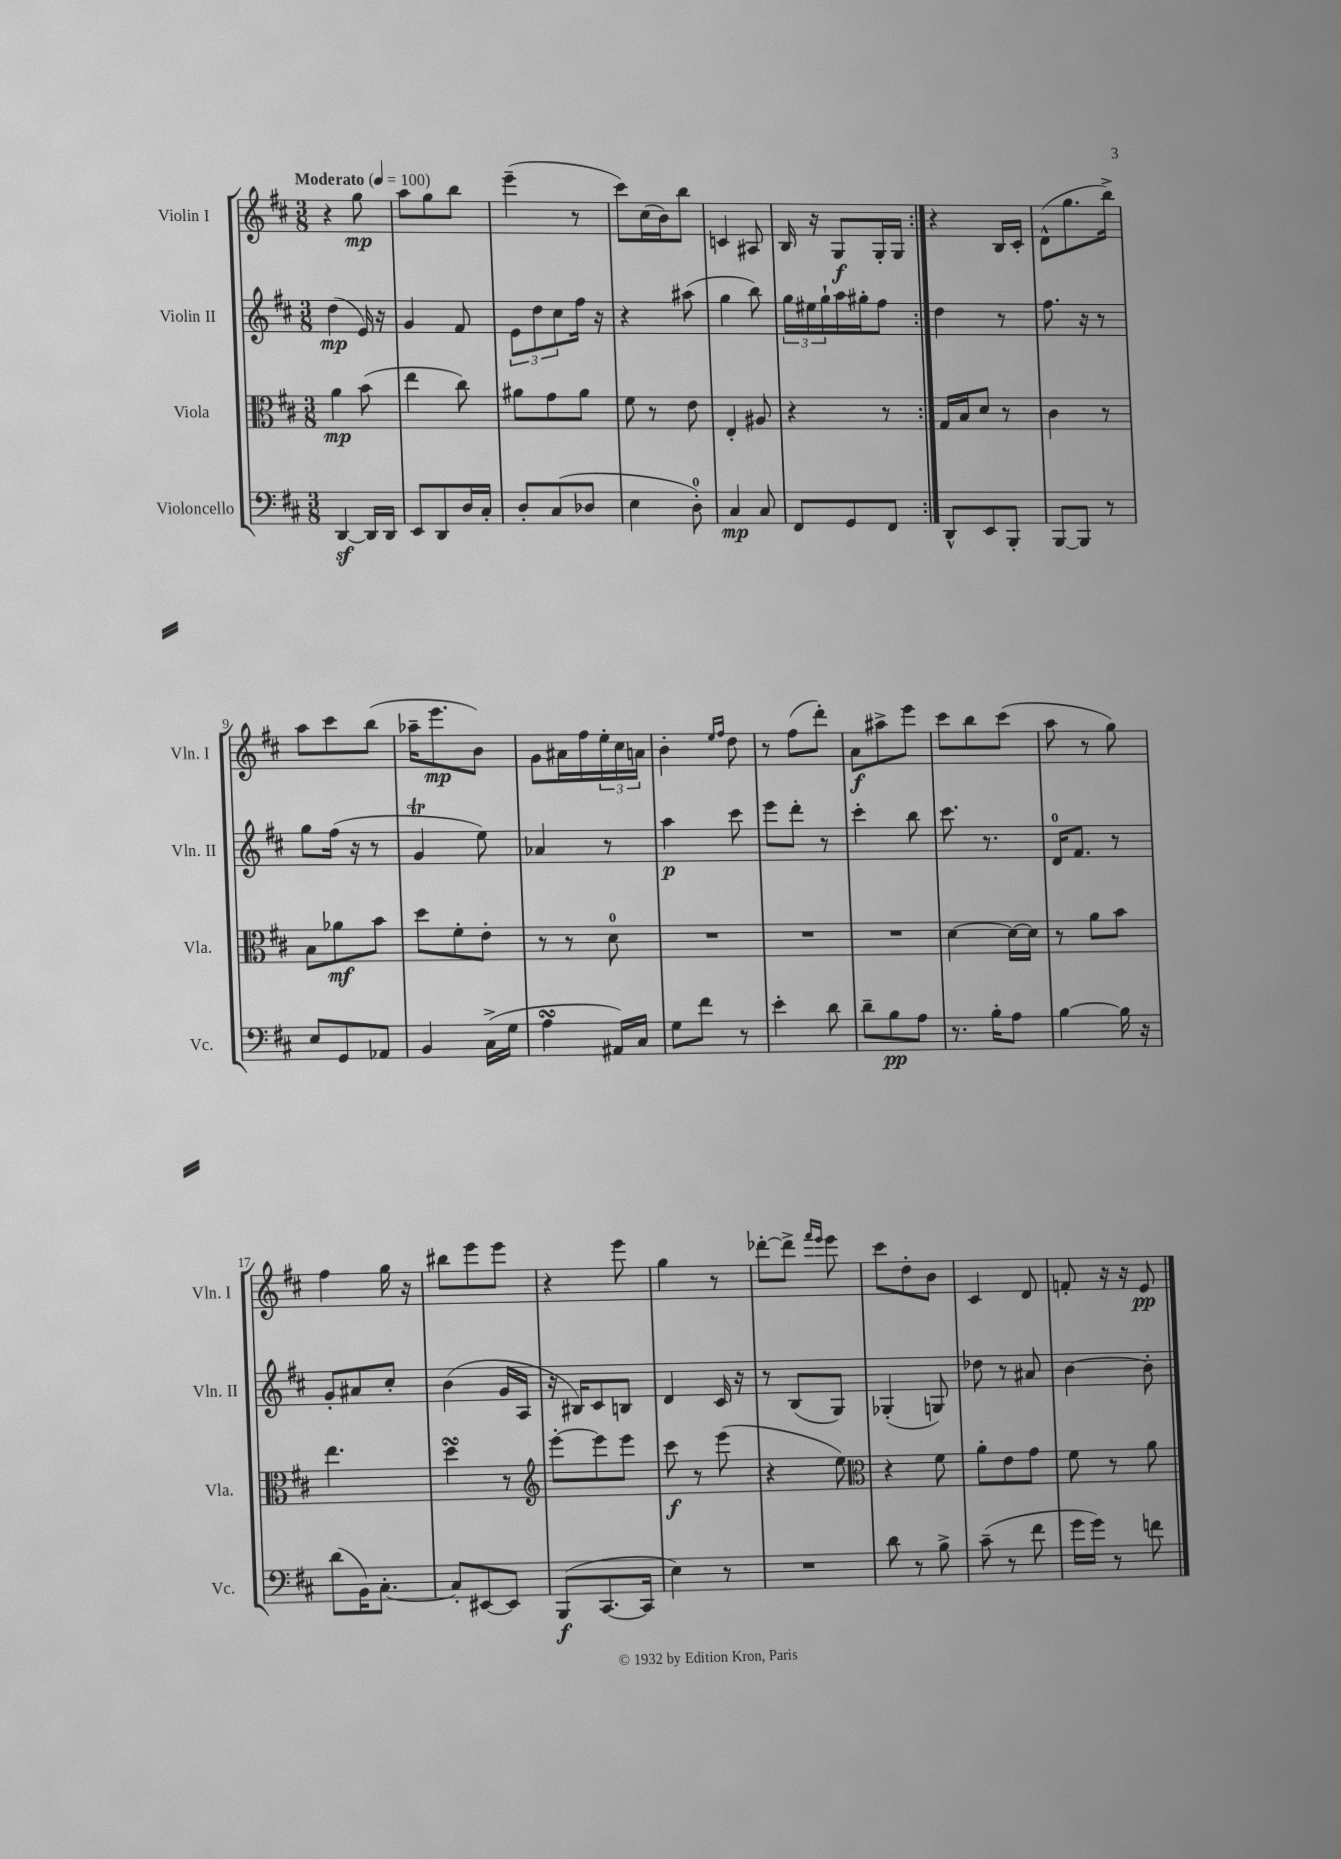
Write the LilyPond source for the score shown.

<<
\new StaffGroup <<
\new Staff = "s0" \with { instrumentName = "Violin I" shortInstrumentName = "Vln. I" } {
    \clef treble \key d \major \numericTimeSignature \time 3/8 \tempo "Moderato" 4 = 100
    \repeat volta 2 { r4 g''8\mp |
    a''8 g''8 b''8 |
    e'''4--( r8 |
    cis'''8) cis''16( b'16) b''8 |
    c'4 ais8 |
    b16 r16 g8\f g16-. g16 | }
    r4 b16 cis'16-. |
    d'8-^( g''8. b''16->) |
    a''8 cis'''8 b''8( |
    aes''16-- e'''8.\mp b'8) |
    g'8 ais'16 fis''16 \tuplet 3/2 { e''16-. cis''16 a'16 } |
    b'4-. \grace { e''16 fis''16 } d''8 |
    r8 fis''8( d'''8-.) |
    a'8\f ais''8-> e'''8 |
    cis'''8 b''8 cis'''8( |
    a''8 r8 g''8) |
    fis''4 g''16 r16 |
    bis''8 e'''8 e'''8 |
    r4 e'''8 |
    g''4 r8 |
    des'''8~-. des'''8-> \grace { fis'''16 e'''16 } e'''8 |
    cis'''8 d''8-. b'8 |
    cis'4 d'8 |
    f'8-. r16 r16 e'8\pp \bar "|." |
}
\new Staff = "s1" \with { instrumentName = "Violin II" shortInstrumentName = "Vln. II" } {
    \clef treble \key d \major \numericTimeSignature \time 3/8
    \repeat volta 2 { d''4\mp( e'16) r16 |
    g'4 fis'8 |
    \tuplet 3/2 { e'8 d''8 cis''8 } fis''16 r16 |
    r4 ais''8( |
    g''4 b''8) |
    \tuplet 3/2 { g''16 eis''16 g''16-! } a''16 gis''16-. fis''8 | }
    d''4 r8 |
    fis''8. r16 r8 |
    g''8 fis''16( r16 r8 |
    g'4\trill e''8) |
    aes'4 r8 |
    a''4\p cis'''8 |
    e'''8 d'''8-. r8 |
    cis'''4-. b''8 |
    cis'''8. r8. |
    d'16-0 fis'8. r8 |
    g'8-. ais'8 cis''8-. |
    b'4( g'16 a16 |
    r16 bis16) cis'8 b8 |
    d'4 cis'16 r16 |
    r8 b8( g8) |
    ges4-.( g8) |
    des''8 r8 ais'8 |
    b'4~ b'8-. \bar "|." |
}
\new Staff = "s2" \with { instrumentName = "Viola" shortInstrumentName = "Vla." } {
    \clef alto \key d \major \numericTimeSignature \time 3/8
    \repeat volta 2 { a'4\mp b'8( |
    e''4 cis''8) |
    ais'8 g'8 ais'8 |
    fis'8 r8 e'8 |
    e4-. ais8 |
    r4 r8 | }
    g16 b16 d'8 r8 |
    cis'4 r8 |
    b8 aes'8\mf b'8 |
    d''8 fis'8-. e'8-. |
    r8 r8 d'8-0 |
    R4. |
    R4. |
    R4. |
    d'4~ d'16~ d'16 |
    r8 a'8 b'8 |
    e''4. |
    d''4\turn r8 |
    \clef treble e'''8~-. e'''8 e'''8 |
    cis'''8\f r8 e'''8( |
    r4 e''8) |
    \clef alto r4 fis'8 |
    a'8-. e'8 g'8 |
    fis'8 r8 a'8 \bar "|." |
}
\new Staff = "s3" \with { instrumentName = "Violoncello" shortInstrumentName = "Vc." } {
    \clef bass \key d \major \numericTimeSignature \time 3/8
    \repeat volta 2 { d,4~\sf d,16 d,16 |
    e,8 d,8 d16 cis16-. |
    d8-. cis8( des8 |
    e4 d8-0-.) |
    cis4\mp cis8 |
    fis,8 g,8 fis,8 | }
    d,8-^ e,8 b,,8-. |
    b,,8~ b,,8 r8 |
    e8 g,8 aes,8 |
    b,4 cis16->( g16 |
    a4\turn ais,16) cis16 |
    g8 fis'8 r8 |
    e'4-. d'8 |
    d'8-- b8\pp a8 |
    r8. b16-. a8 |
    b4~ b16 r16 |
    d'8( b,16) cis8.~-. |
    cis8-. eis,8~ eis,8 |
    b,,8\f( cis,8.~ cis,16 |
    e4) r8 |
    R4. |
    d'8 r8 b8-> |
    cis'8--( r8 fis'8 |
    g'16 g'16) r8 f'8 \bar "|." |
}
>>
>>
